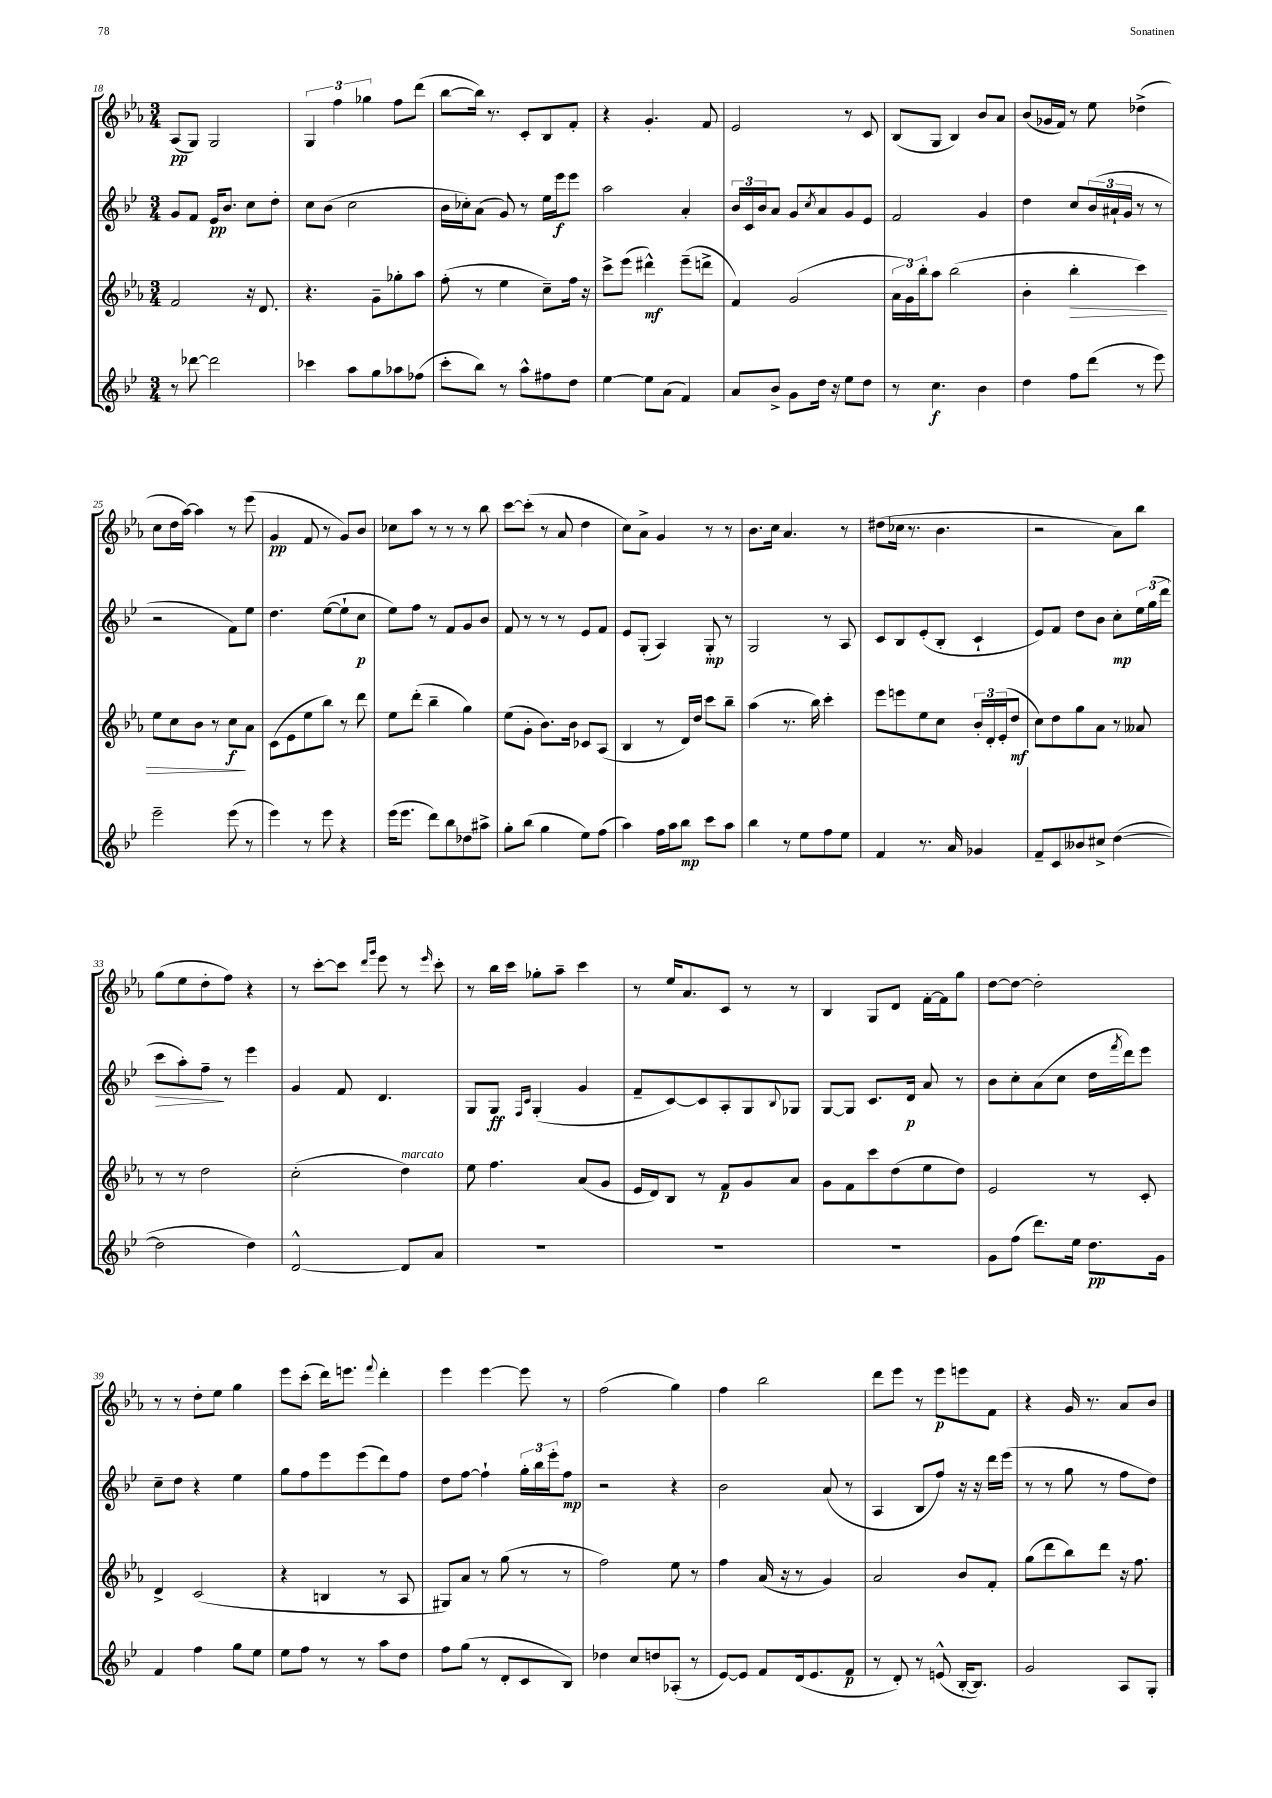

**kern	**kern	**kern	**kern
*staff4	*staff3	*staff2	*staff1
*clefG2	*clefG2	*clefG2	*clefG2
*k[b-e-]	*k[b-e-a-]	*k[b-e-]	*k[b-e-a-]
*M3/4	*M3/4	*M3/4	*M3/4
8r	2f	8g	(8A-
[8ddd-	.	8f	8G)
2ddd-]	.	16e-	2G
.	.	8.b-	.
.	16r	8cc	.
.	8.d	.	.
.	.	8dd'	.
=	=	=	=
4ccc-	4.r	8cc	6G
.	.	(8b-	.
.	.	.	6ff
8aa	.	2cc	.
.	.	.	6gg-
8gg	8g~	.	.
8aa-	8gg-'	.	8ff
(8ff-	8aa-	.	(8ddd
=	=	=	=
8ccc'	(8ff'	16b-	[8bb-
.	.	16cc-')	.
8bb-)	8r	(8a	16bb-])
.	.	.	8.r
8r	4ee-	8g)	.
8aa^^	.	8r	8c'
8ff#	8cc~)	16ee-	8B-
.	.	16eee-	.
8dd	16ff	8eee-	8f'
.	16r	.	.
=	=	=	=
[4ee-	8ccc^	2aa	4r
.	(8eee-	.	.
8ee-]	4ddd#^^)	.	4.g'
(8a	.	.	.
4f)	(8eee-~	4a'	.
.	8ddd^	.	8f
=	=	=	=
8a	4f)	24b-	2e-
.	.	24c	.
.	.	24b-	.
8b-^	.	8a	.
8g	(2g	8g	.
.	.	8qcc	.
16dd	.	8a	.
16r	.	.	.
8ee-	.	8g	8r
8dd	.	8e-	8c
=	=	=	=
8r	24a-	2f	(8B-
.	24g)	.	.
.	24bb-'	.	.
4.cc	8aa-	.	8G
.	(2bb-	.	4B-)
4b-	.	4g	8b-
.	.	.	8a-
=	=	=	=
4dd	4b-'	4dd	(8b-
.	.	.	16g-
.	.	.	16f)
8ff	4bb-'	8cc	8r
(8ddd	.	(24b-	8ee-
.	.	24a#`	.
.	.	24g	.
8r	4ccc)	8r	(4dd-^
8eee-)	.	8r	.
=	=	=	=
2eee-~	8ee-	2r	8cc
.	8cc	.	16dd
.	.	.	[16aa-)
.	8b-	.	4aa-]
.	8r	.	.
(8eee-	8cc	8f)	8r
8r	8a-	8ee-	(8eee-
=	=	=	=
4eee-)	(8c	4.dd	4g
.	8e-	.	.
8r	8ee-	.	8f
8eee-	8bb-)	([8ee-	8r
4r	8r	8ee-`]	8g)
.	8ddd	8cc	8b-
=	=	=	=
(16eee-	8ee-	8ee-)	8cc-
8.eee-	.	.	.
.	(8ddd'	8ff	8aa-
8ddd)	4bb-~	8r	8r
8bb-	.	8f	8r
8dd-	4gg)	8g	8r
8aa#^	.	8b-	8bb-
=	=	=	=
8gg'	(8ee-	8f	[8ccc
(8bb-	8g'	8r	(8ccc']
4gg	8.b-)	8r	8r
.	.	8r	8a-
.	16b-	.	.
8ee-)	8c-	8e-	4dd
(8ff	(8A-	8f	.
=	=	=	=
4aa)	4B-	8e-	8cc)
.	.	(8G'	8a-^
16ff	8r	4A)	4g
16aa	.	.	.
8bb-	16d)	.	.
.	16dd	.	.
8ccc	8ccc	8G'	8r
8aa	8bb-~	8r	8r
=	=	=	=
4bb-	(4aa-	2G	8.b-
.	.	.	16cc
8r	8.r	.	4.a-
8ee-	.	.	.
.	16bb-)	.	.
8ff	4ccc'	8r	.
8ee-	.	8A	8r
=	=	=	=
4f	8eee-	8c	(8dd#
.	8eee	8B-	16cc-
.	.	.	8.r
8.r	8ee-	(8e-'	.
.	8cc	8B-'	4.b-
16a	.	.	.
4g-	24b-'	4c`	.
.	24d'	.	.
.	(24e-'	.	.
.	8dd	.	.
=	=	=	=
8f~	8cc)	8e-)	2r
8c	8dd	8f	.
8b--	8gg	8dd	.
8cc#^	8a-	8b-	.
([4dd	8r	8cc'	8a-)
.	8a--	24ee-	8bb-
.	.	(24gg	.
.	.	24ddd	.
=	=	=	=
2dd]	8r	8ccc	(8gg
.	8r	8aa')	8ee-
.	2dd	8ff~	8dd'
.	.	8r	8ff)
4dd)	.	4eee-	4r
=	=	=	=
[2d^^	(2cc'	4g	8r
.	.	.	[8ccc'
.	.	8f	8ccc]
.	.	.	16qqddd
.	.	.	16qqggg
.	.	4.d	8eee-
8d]	4dd)	.	8r
.	.	.	16qqeee-
8a	.	.	8ccc'
=	=	=	=
2.r	8ee-	8G	8r
.	4.ff	8G	16bb-
.	.	.	16ccc
.	.	16qqF	.
.	.	16qqc	.
.	.	(4G'	8gg-'
.	.	.	8aa-~
.	(8a-	4g	4ccc
.	8g	.	.
=	=	=	=
2.r	16e-	8f~	8r
.	16d)	.	.
.	8B-	[8c)	16ee-
.	.	.	8.a-
.	8r	8c]	.
.	8f	8A'	8c
.	8g	8G	8r
.	.	8qqB-	.
.	8a-	8G-	8r
=	=	=	=
2.r	8g	[8G	4B-
.	8f	8G]	.
.	8ccc	8.c	8G
.	(8dd	.	8d
.	.	16d	.
.	8ee-	8a	[16f'
.	.	.	16f]
.	8dd)	8r	8gg
=	=	=	=
8g	2e-	8b-	[8dd
(8ff	.	8cc'	8dd_
8.ddd)	.	(8a	2dd']
.	.	8cc	.
16ee-	.	.	.
8.dd	8r	16dd	.
.	.	8qfff	.
.	.	16ddd)	.
.	8c'	8eee-	.
16g	.	.	.
=	=	=	=
4f	4d^	8cc~	8r
.	.	8dd	8r
4ff	(2c	4r	8dd'
.	.	.	8ee-
8gg	.	4ee-	4gg
8ee-	.	.	.
=	=	=	=
8ee-	4r	8gg	8eee-
8ff	.	8ff	(8ccc'
8r	4B	8eee-	16ddd)
.	.	.	8.eee
8r	.	(8eee-	.
.	.	.	8qqfff
8aa	8r	8ddd)	4ddd'
8dd	8A-	8ff	.
=	=	=	=
8ff	8G#)	8dd	4eee-
(8gg	8a-	[8ff	.
8r	8r	4ff`]	[4eee-
8d'	(8gg	.	.
8c	8r	24gg'	8eee-]
.	.	24bb-	.
.	.	24eee-'	.
8B-)	8r	8ff	8r
=	=	=	=
4dd-	2ff)	2r	(2ff
8cc	.	.	.
8dd	.	.	.
(8A-'	8ee-	4r	4gg)
8r	8r	.	.
=	=	=	=
[8e-)	4ff	2b-	4ff
8e-]	.	.	.
8f	(16a-	.	2bb-
.	16r	.	.
(16d	8r	.	.
8.e-	.	.	.
.	4g)	(8a	.
8f	.	8r	.
=	=	=	=
8r	2a-	4A	8ddd
8d')	.	.	8eee-
8r	.	8B-	8r
(8e^^	.	8ff)	8eee-
[16B-'	8b-	16r	8eee
8.B-])	.	16r	.
.	8f'	16ddd	8f
.	.	(16eee-	.
=	=	=	=
2g	(8gg	8r	4r
.	8ddd	8r	.
.	8bb-)	8gg	16g
.	.	.	8.r
.	8ddd	8r	.
8A	16r	8ff	8a-
.	8.ff	.	.
8G'	.	8dd)	8b-
==	==	==	==
*-	*-	*-	*-
